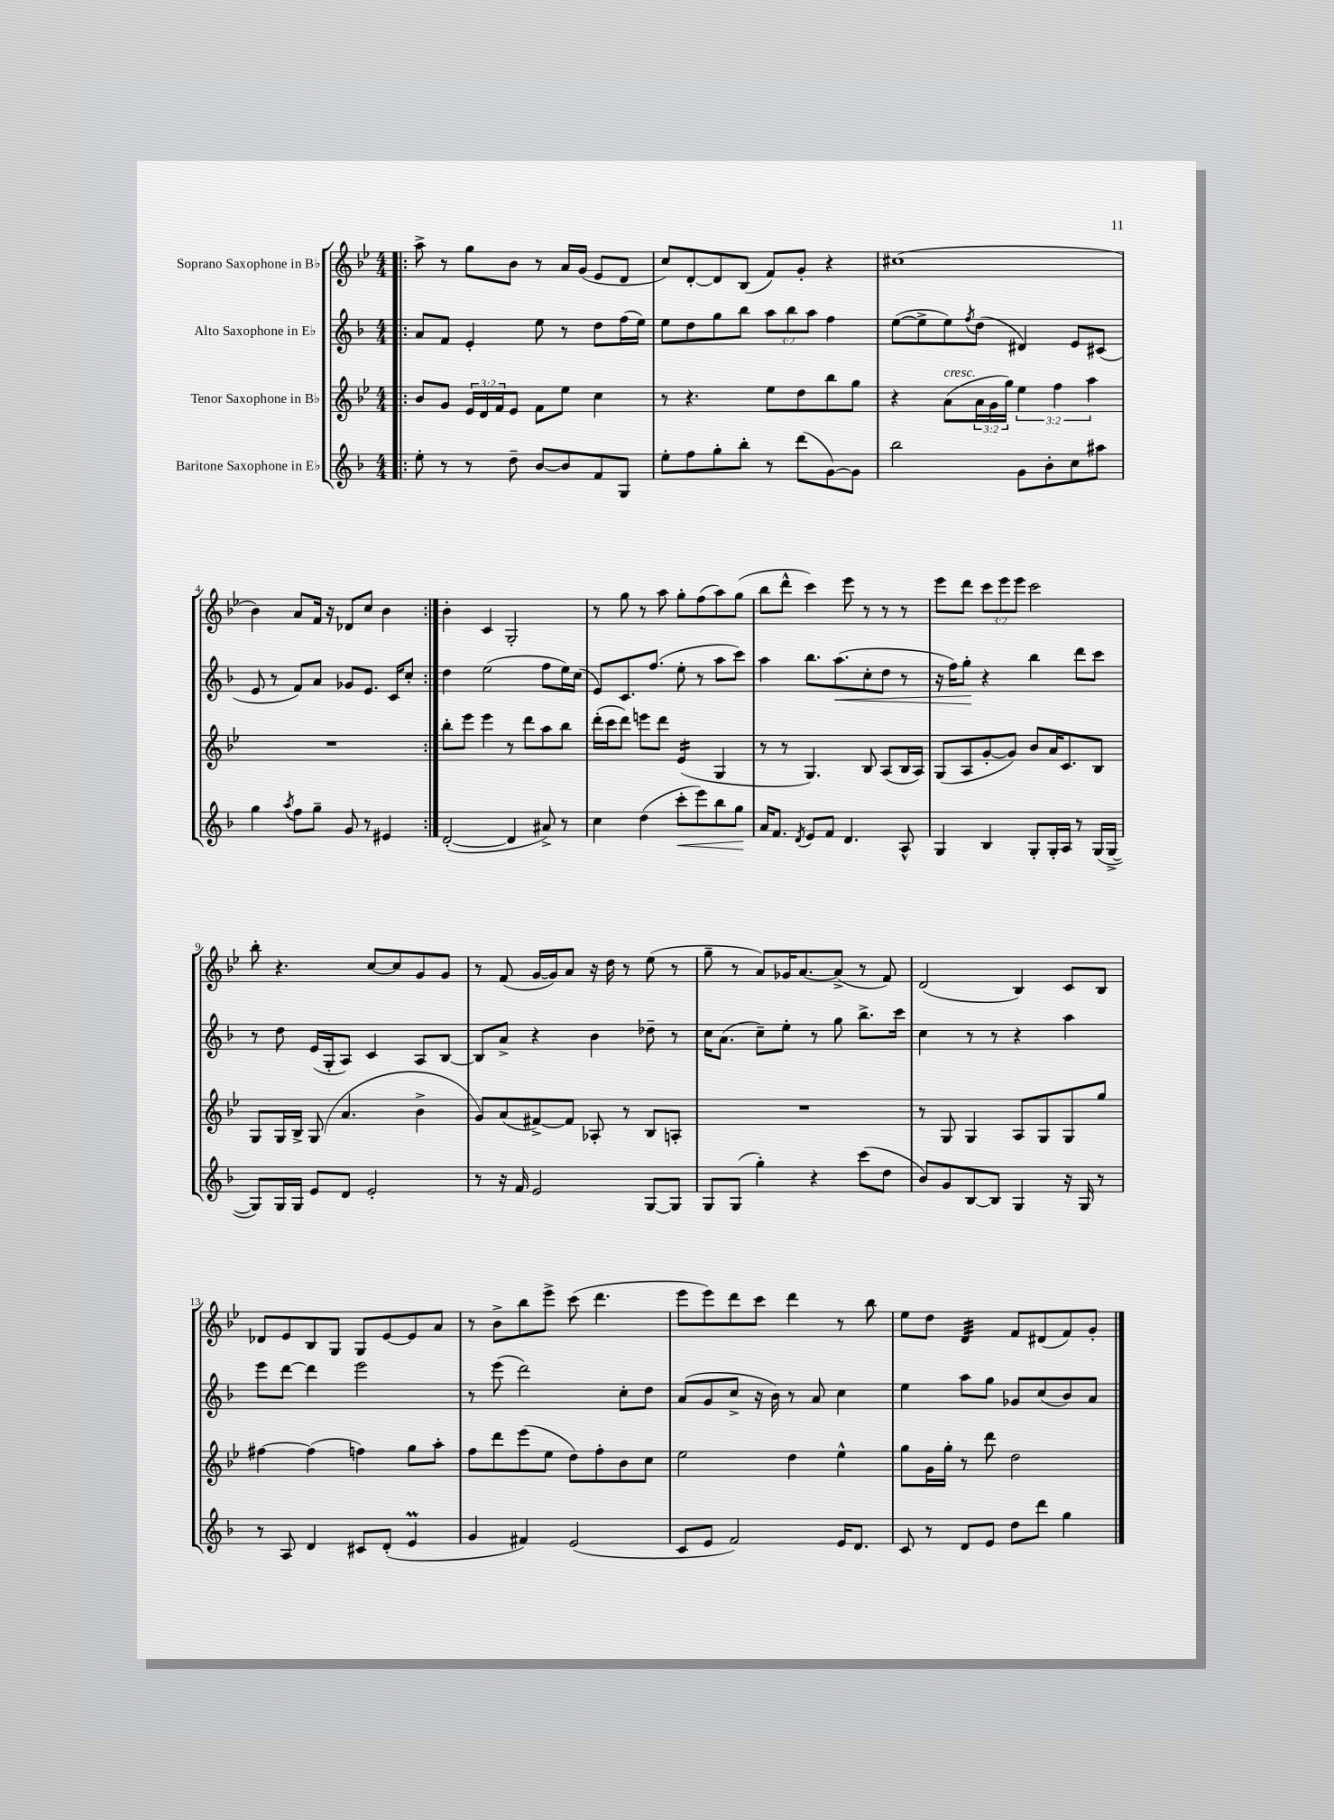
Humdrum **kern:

**kern	**kern	**kern	**kern
*staff4	*staff3	*staff2	*staff1
*clefG2	*clefG2	*clefG2	*clefG2
*k[b-]	*k[b-e-]	*k[b-]	*k[b-e-]
*M4/4	*M4/4	*M4/4	*M4/4
=!|:	=!|:	=!|:	=!|:
8ee'\	8b-/L	8a/L	8aa^\
8r	8g/J	8f/J	8r
8r	24e-/LL	4e'/	8gg\L
.	24d/	.	.
.	24f/J	.	.
8dd~\	8e-/J	.	8b-\J
[8b-/L	8f\L	8ee\	8r
8b-/]	8ee-\J	8r	16a/LL
.	.	.	(16g/JJ
8f/	4cc\	8dd\L	8e-/L
8G/J	.	(16ff\L	8d/J
.	.	16ee\JJ)	.
=	=	=	=
8ee'\L	8r	8ee\L	8cc/L)
8ff\	4.r	8dd\	[8d'/
8gg'\	.	8gg\	8d/]
8bb-'\J	.	8bb-\J	(8B-/J
8r	8ee-\L	12aa\L	8f/L)
.	.	12bb-\	.
(8ddd\L	8dd\	.	8g'/J
.	.	12aa\J	.
[8g\)	8bb-\	4ff\	4r
8g\]J	8gg\J	.	.
=	=	=	=
2bb-\	4r	([8ee\L	(1cc#
.	.	8ee^\]	.
.	(8a\L	8ee\)	.
.	.	8qff/	.
.	24a\L	(8dd\J	.
.	24g\	.	.
.	24gg\JJ)	.	.
8g\L	6ee-\	4d#/)	.
8b-'\	.	.	.
.	6ff\	.	.
8cc\	.	8e/L	.
.	6aa\	.	.
8aa#\J	.	(8c#/J	.
=	=	=	=
4gg\	1r	8e/	4b-\)
.	.	8r	.
8qaa/	.	.	.
8ff\L	.	8f/L)	8a/L
8gg~\J	.	8a/J	16f/Jk
.	.	.	16r
8g/	.	8g-/L	8d-/L
8r	.	8.e/J	8cc/J
4e#/	.	.	4b-\
.	.	16c/LK	.
.	.	8cc'/J	.
=:|!	=:|!	=:|!	=:|!
([2d'/	8bb-'\L	4dd\	4b-'\
.	8eee-\J	.	.
.	4eee-\	(2ee\	4c/
4d/]	8r	.	2G'/
.	8ddd\L	.	.
8a#^/)	8aa\	8ff\L	.
8r	8bb-\J	16ee\L)	.
.	.	(16cc\JJ	.
=	=	=	=
4cc\	(16ddd'\LL	8e/L)	8r
.	16ccc\J	.	.
.	8ddd\J)	8.c/	8gg\
(4dd\	8eee\L	.	8r
.	.	(8.ff/J	.
.	8ddd\J	.	8aa\
8ccc'\L	(4e-/	8ee'\	8gg'\L
8eee\)	.	8r	(8ff\
8bb-\	4G/	8aa\L	8aa\)
8gg\J	.	8ccc\J)	(8gg\J
=	=	=	=
16a/LK	8r	4aa\	8bb-\L
8.f/J	.	.	.
.	8r	.	8ddd^^\J
8qd/	.	.	.
8e/L	4.G/)	8.bb-\L	4ccc\)
8f/J	.	.	.
.	.	(8.aa\	.
4.d/	.	.	8eee-\
.	8B-/	8cc'\	8r
.	(8A/L	8dd\J	8r
8A^^/	16B-/L	8r	8r
.	16A/JJ)	.	.
=	=	=	=
4G/	(8G/L	16r	8eee-\L
.	.	16ff\LK)	.
.	8A/	8gg'\J	8ddd\J
4B-/	[8g'/	4r	12ccc\L
.	.	.	12eee-\
.	8g/]J)	.	.
.	.	.	12eee-\J
8G'/L	8b-/L	4bb-\	2ccc\
16G'/L	16a/K	.	.
16A/JJ	8.c/	.	.
8r	.	8ddd\L	.
(16G/LL	8B-/J	8ccc\J	.
[16G^/JJ	.	.	.
=	=	=	=
8G/]L)	8G/L	8r	8bb-'\
16G/L	16G/L	8dd\	4.r
16G/JJ	16B-^/JJ	.	.
8e/L	(8G/	(16e/LL	.
.	.	16G'/J	.
8d/J	4.a/	8A/J)	.
2e'/	.	4c/	[8cc/L
.	.	.	8cc/]
.	4b-^\	8A/L	8g/
.	.	[8B-/J	8g/J
=	=	=	=
8r	8g/L)	8B-/]L	8r
16r	(8a/	8a^/J	(8f/
16f/	.	.	.
2e/	[8f#^/)	4r	[16g/LL
.	.	.	16g/]J)
.	8f#/]J	.	8a/J
.	8A-'/	4b-\	16r
.	.	.	16dd\
.	8r	.	8r
[8G/L	8B-/L	8dd-~\	(8ee-\
8G/]J	8A'/J	8r	8r
=	=	=	=
8G/L	1r	16cc\LK	8gg~\
.	.	(8.a\J	.
(8G/J	.	.	8r
4gg'\)	.	8cc~\L)	8a/L)
.	.	8ee'\J	16g-/K
.	.	.	[8.a/
4r	.	8r	.
.	.	8gg\	(8a^/]J
(8ccc\L	.	8.bb-^\L	8r
8dd\J	.	.	8f/)
.	.	16ccc\Jk	.
=	=	=	=
8b-/L)	8r	4cc\	(2d/
8g/	8G/	.	.
[8B-/	4G/	8r	.
8B-/]J	.	8r	.
4G/	8A/L	4r	4B-/)
.	8G/	.	.
16r	8G/	4aa\	8c/L
16G/	.	.	.
8r	8gg/J	.	8B-/J
=	=	=	=
8r	[4ff#\	8eee\L	8d-/L
8A/	.	[8ddd\J	8e-/
4d/	(4ff#\]	4ddd\]	8B-/
.	.	.	8G/J
8c#/L	4ff\)	2eee\	8G/L
(8d'/J	.	.	[8e-/
4e/	8gg\L	.	8e-/]
.	8aa'\J	.	8a/J
=	=	=	=
4g/	8ff\L	8r	8r
.	8ddd\	(8eee\	8b-^\L
4f#/)	(8eee-\	2ddd\)	8bb-\
.	8ee-\J	.	8eee-^\J
(2e/	8dd\L)	.	(8ccc\
.	8ff'\	.	4.ddd\
.	8b-\	8cc'\L	.
.	8cc\J	8dd\J	.
=	=	=	=
8c/L	2ee-\	(8a/L	8eee-\L
8e/J	.	8g/	8eee-\)
2f/)	.	8cc^/J	8ddd\
.	.	16r	8ccc\J
.	.	16b-\)	.
.	4dd\	8r	4ddd\
.	.	8a/	.
16e/LK	4ee-^^\	4cc\	8r
8.d/J	.	.	.
.	.	.	8bb-\
=	=	=	=
8c/	8gg\L	4ee\	8ee-\L
8r	16g\L	.	8dd\J
.	16gg'\JJ	.	.
8d/L	8r	8aa\L	4d/
8e/J	8ddd\	8gg\J	.
8dd\L	2dd\	8g-/L	8f/L
8ddd\J	.	(8cc/	(8d#/
4gg\	.	8b-/)	8f/)
.	.	8a/J	8g'/J
==	==	==	==
*-	*-	*-	*-
